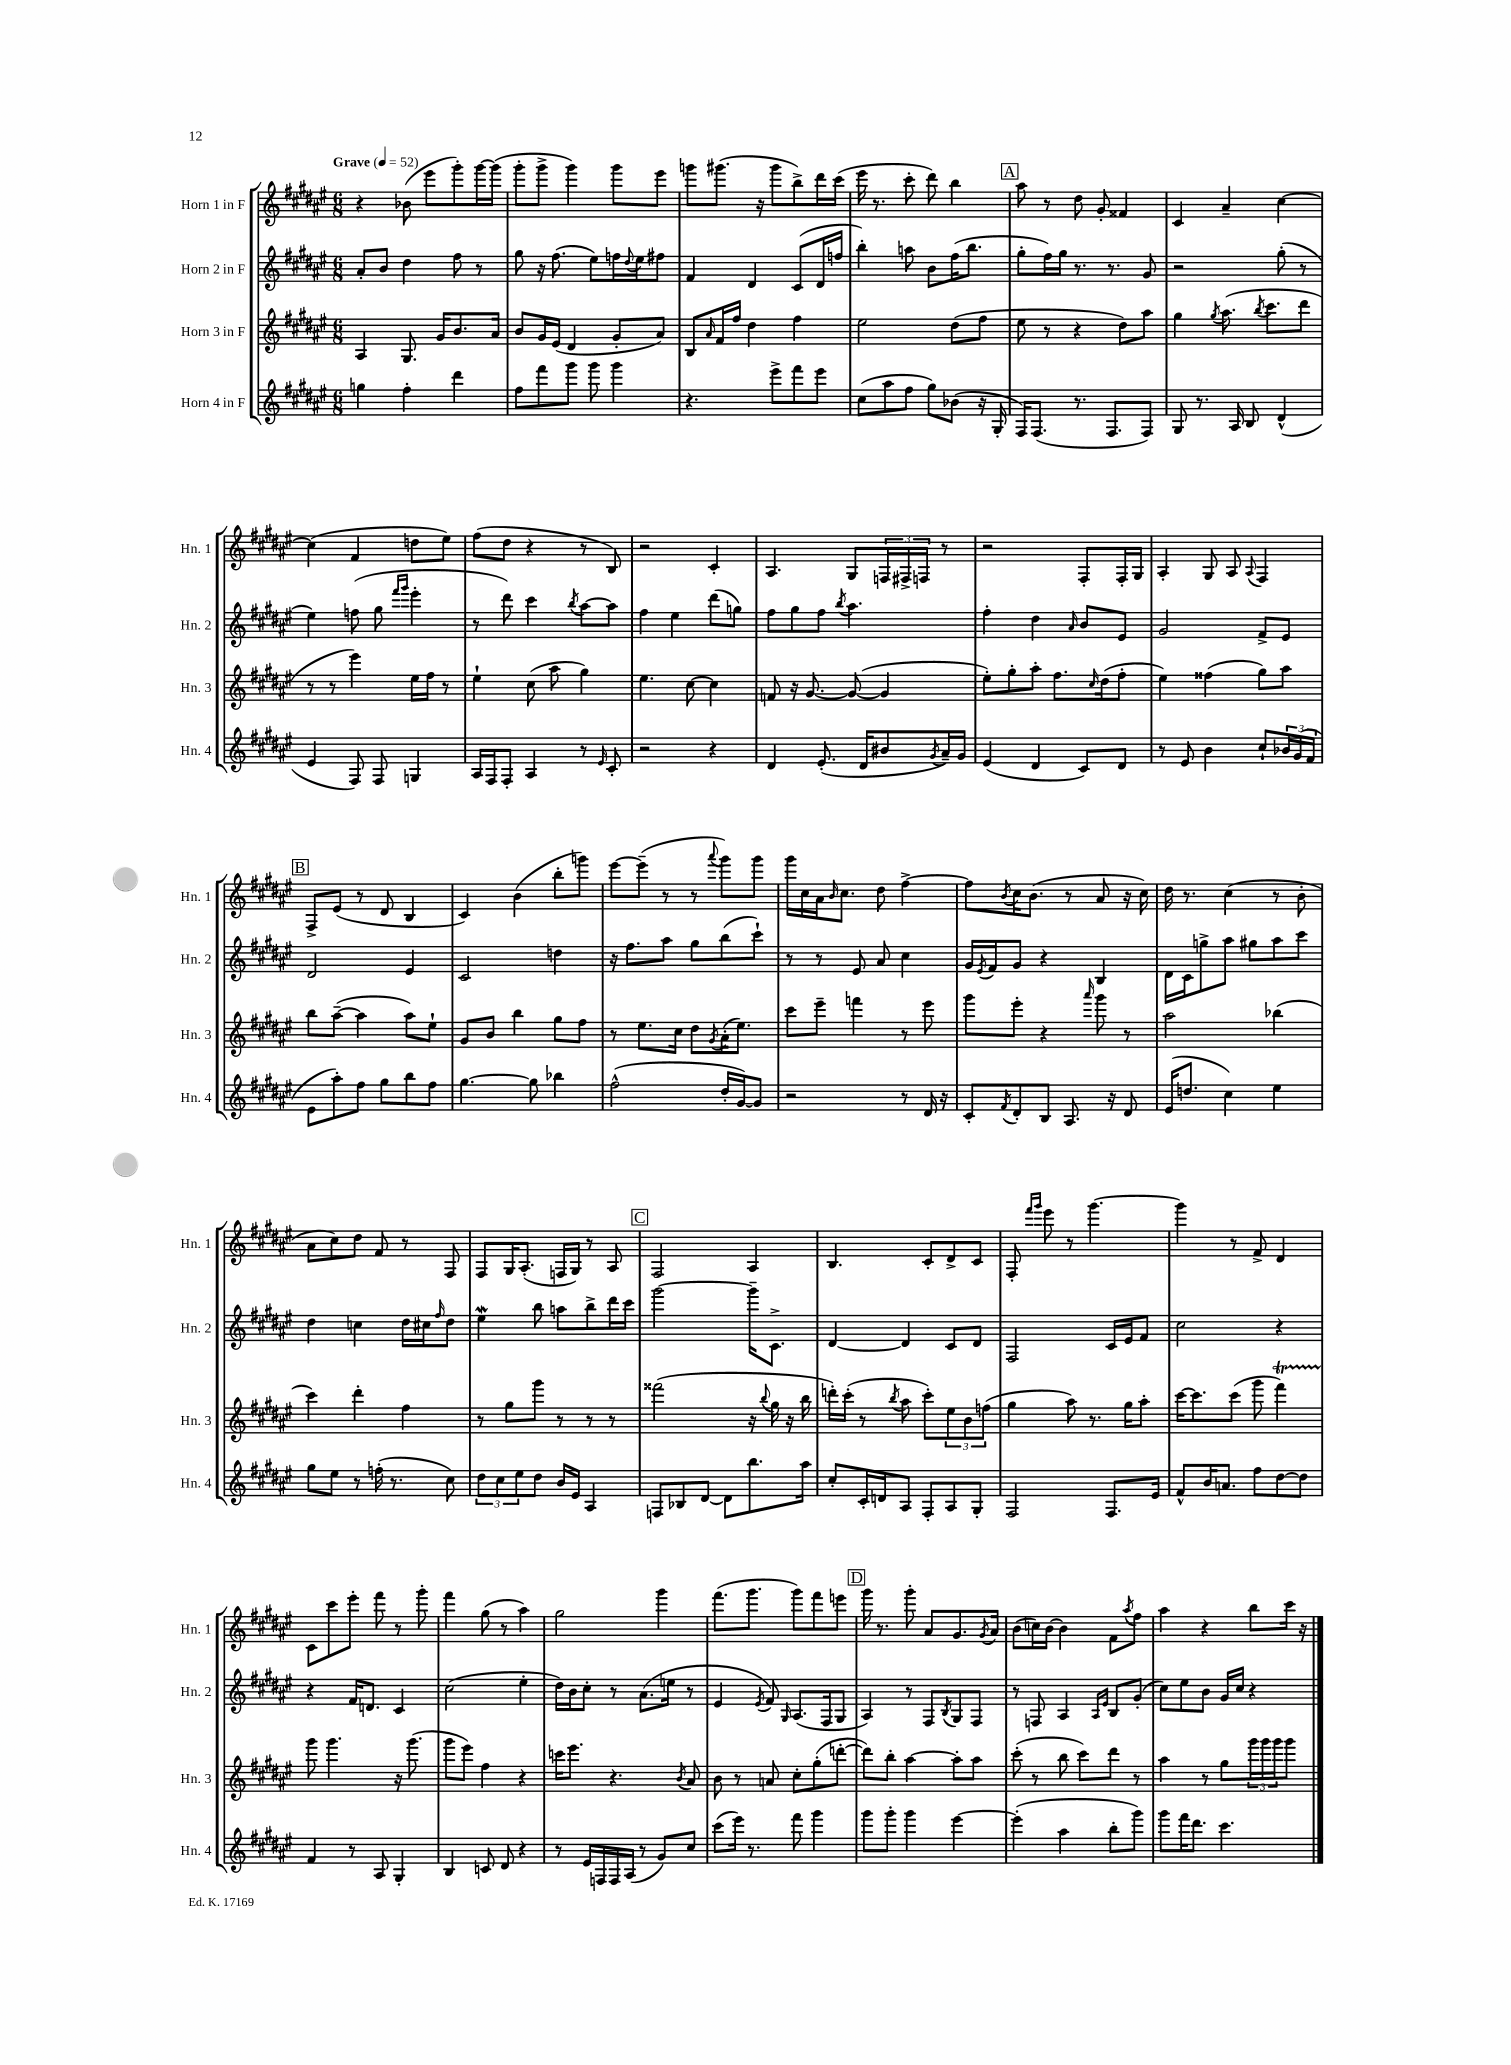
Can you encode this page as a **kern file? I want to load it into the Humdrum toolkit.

**kern	**kern	**kern	**kern
*staff4	*staff3	*staff2	*staff1
*clefG2	*clefG2	*clefG2	*clefG2
*k[f#c#g#d#a#e#]	*k[f#c#g#d#a#e#]	*k[f#c#g#d#a#e#]	*k[f#c#g#d#a#e#]
*M6/8	*M6/8	*M6/8	*M6/8
*MM52	*MM52	*MM52	*MM52
4gg\	4A#/	8a#'/L	4r
.	.	8b/J	.
4ff#'\	8.G#/	4dd#\	(8b-\
.	.	.	8eee#\L
.	16g#/LK	.	.
4ddd#\	8.b/	8ff#\	8ggg#'\)
.	.	8r	[16ggg#\L
.	16a#/Jk	.	(16ggg#\]JJ
=	=	=	=
8ff#\L	8b/L	8gg#\	8ggg#'\L
8fff#\	16g#/L	16r	8ggg#^\J
.	(16e#/JJ	(8.ff#\	.
8ggg#\J	4d#/	.	4ggg#\)
8ggg#\	.	8ee#\L)	.
4ggg#\	8g#'/L	16ff\L	8ggg#\L
.	.	8qqdd#/	.
.	.	16ee#\J	.
.	8a#/J)	8ff#\J	8eee#\J
=	=	=	=
4.r	8B/L	4f#/	8ggg\L
.	16qqa#/	.	.
.	16f#/L	.	(8.ggg#\J
.	16ff#/JJ	.	.
.	4dd#\	4d#/	.
.	.	.	16r
8eee#^\L	.	.	8ggg#\L
8fff#\	4ff#\	(8c#/L	8bb^\)
8eee#\J	.	16d#/L	16ddd#\L
.	.	16ff/JJ	(16ccc#\JJ
=	=	=	=
(8cc#\L	2ee#\	4bb'\)	16eee#\
.	.	.	8.r
8aa#\	.	.	.
8ff#\J	.	8aa\	8ccc#'\
8gg#\L)	.	8b\L	8ddd#\)
(8b-\J	(8dd#\L	(16ff#\K	4bb\
.	.	8.bb\J	.
16r	8ff#\J	.	.
16G#'/	.	.	.
=	=	=	=
16F#/LK)	8ee#\	8gg#'\L	8aa#\
(8.F#/J	.	.	.
.	8r	16ff#\L)	8r
.	.	16gg#\JJ	.
8.r	4r	8.r	8dd#\
.	.	.	8g#'/
8.F#/L	.	8.r	.
.	8dd#\L)	.	4f##/
8F#/J)	8aa#\J	8g#/	.
=	=	=	=
8G#/	4gg#\	2r	4c#/
8.r	.	.	.
.	8qgg#/	.	.
.	(8.aa#\	.	4a#~/
16A#/	.	.	.
8B/	.	.	.
.	8qbb/	.	.
.	8.ccc#\L	.	.
(4d#^^/	.	(8gg#'\	[4cc#\
.	8ddd#\J	8r	.
=	=	=	=
4e#/	8r	4ee#\)	(4cc#\]
.	8r	.	.
8F#/)	4eee#\)	(8ff\	4f#/
8F#/	.	8gg#\	.
.	.	16qqfff#/LL	.
.	.	16qqggg#/JJ	.
4G/	16ee#\LL	4eee#'\	8dd\L
.	16ff#\JJ	.	.
.	8r	.	8ee#\J)
=	=	=	=
16A#/LL	4ee#`\	8r	(8ff#\L
16F#/J	.	.	.
8F#'/J	.	8ddd#\)	8dd#\J
4A#/	(8cc#\	4ccc#\	4r
.	8aa#\	.	.
.	.	8qbb/	.
8r	4gg#\)	[8aa#\L	8r
16qqe#/	.	.	.
8c#'/	.	8aa#\]J	8B/)
=	=	=	=
2r	4.ee#\	4ff#\	2r
.	.	4ee#\	.
.	[8cc#\	.	.
4r	4cc#\]	(8ddd#\L	4c#'/
.	.	8gg\J)	.
=	=	=	=
4d#/	8f/	8ff#\L	4.A#/
.	16r	8gg#\	.
.	[8.g#/	.	.
(8.e#'/	.	8ff#\J	.
.	.	8qbb/	.
.	(8g#/_	4.aa#\	8G#/L
16d#/LK	.	.	.
8b#/	4g#/]	.	24F/L
.	.	.	24F#^/
.	.	.	24F/JJ
8qg#/	.	.	.
16a#~/L)	.	.	8r
16g#/JJ	.	.	.
=	=	=	=
(4e#/	8ee#'\L)	4ff#'\	2r
.	8gg#'\	.	.
4d#/	8aa#'\J	4dd#\	.
.	8.ff#\L	.	.
.	.	16qqa#/	.
8c#/L)	.	8b/L	8F#'/L
.	16qqcc#/	.	.
.	(16dd#\k	.	.
8d#/J	8ff#'\J	8e#/J	16F#'/L
.	.	.	16G#/JJ
=	=	=	=
8r	4ee#\)	2g#/	4A#'/
8e#/	.	.	.
4b\	(4ff##\	.	8G#/
.	.	.	8A#/
.	.	.	8qqA#/
8cc#`/L	8gg#\L)	8f#^/L	4F#/
24b-/L	8aa#\J	8e#/J	.
(24g#/	.	.	.
24f#/JJ	.	.	.
=	=	=	=
8e#\L	8bb\L	2d#/	8F#^/L
8aa#'\)	([8aa#~\J	.	(8e#/J
8ff#\J	4aa#\]	.	8r
8gg#\L	.	.	8d#/
8bb\	8aa#\L)	4e#/	4B/
8ff#\J	8ee#`\J	.	.
=	=	=	=
[4.gg#\	8g#/L	2c#/	4c#/)
.	8b/J	.	.
.	4bb\	.	(4b\
8gg#\]	.	.	.
4bb-\	8gg#\L	4dd\	8bb'\L
.	8ff#\J	.	8ggg\J)
=	=	=	=
(2ff#^^\	8r	16r	[8eee#\L
.	.	8.ff#\L	.
.	8.ee#\L	.	(8eee#~\]J
.	.	8aa#\J	8r
.	16cc#\Jk	.	.
.	8dd#\L	8gg#\L	8r
.	8qg#/	.	8qqaaa#/
16dd#'/LL	(16a#'\K	(8bb\	8ggg#\L)
[16g#/J)	8.ee#\J)	.	.
8g#/]J	.	8ccc#`\J)	8ggg#\J
=	=	=	=
2r	8ccc#\L	8r	16ggg#\LL
.	.	.	16cc#\
.	8eee#~\J	8r	16a#\J
.	.	.	16qqb/
.	.	.	8.cc#\J
.	4fff\	8e#/	.
.	.	8a#/	8dd#\
8r	8r	4cc#\	[4ff#^\
16d#/	8eee#\	.	.
16r	.	.	.
=	=	=	=
8c#'/L	8ggg#\L	16g#/LL	8ff#\]L
.	.	8qe#/	.
.	.	16f#/J	.
8qf#/	.	.	8qb/
8d#'/	8eee#'\J	8g#/J	16cc#\K
.	.	.	(8.b\J
8B/J	4r	4r	.
8.A#/	.	.	8r
.	16qqaaa#/	.	.
.	8ggg#\	4B/	8a#/
16r	.	.	.
8d#/	8r	.	16r
.	.	.	16cc#\)
=	=	=	=
(16e#/LK	2aa#\	16d#\LL	16dd#\
8.dd/J	.	16c#\J	8.r
.	.	8gg^\	.
4cc#\)	.	8aa#\J	(4cc#\
.	.	8gg#\L	.
4ee#\	(4bb-\	8aa#\	8r
.	.	8ccc#\J	8b'\
=	=	=	=
8gg#\L	4ccc#\)	4dd#\	8a#\L
8ee#\J	.	.	8cc#\)
8r	4ddd#'\	4cc\	8dd#\J
(16ff'\	.	.	8f#/
8.r	.	.	.
.	4ff#\	16dd#\LL	8r
.	.	16cc#\J	.
.	.	16qqff#/	.
8cc#\)	.	8dd#\J	8F#/
=	=	=	=
12dd#\L	8r	4ee#\	8F#/L
12cc#\	.	.	.
.	8gg#\L	.	16G#/K
12ee#\	.	.	.
.	.	.	(8.A#'/J
8dd#\J	8ggg#\J	8bb\	.
16b/LL	8r	8aa\L	16F/LL
16e#/JJ	.	.	16G#/JJ)
4A#/	8r	8bb^\	8r
.	8r	16ddd#\L	8A#/
.	.	16ccc#\JJ	.
=	=	=	=
8F/L	(2fff##\	[2ggg#\	2F#/
8B-/	.	.	.
[8d#/J	.	.	.
8d#\]L	.	.	.
8.bb\	16r	16ggg#~\]LK	4A#/
.	8qqbb/	.	.
.	16gg#\	8.c#^\J	.
.	16r	.	.
16aa#\Jk	16bb\	.	.
=	=	=	=
8cc#'/L	16ddd'\LL)	[4d#/	4.B/
.	(16ccc#'\JJ	.	.
16c#'/L	8r	.	.
16d/J	.	.	.
.	8qbb/	.	.
8A#/J	8aa#\	4d#/]	.
8F#'/L	8ccc#'\L)	.	8c#'/L
8A#/	12ee#\	8c#/L	8d#^/
.	12b\	.	.
8G#'/J	.	8d#/J	8c#/J
.	(12ff\J	.	.
=	=	=	=
2F#/	4gg#\	2F#/	8F#'/
.	.	.	16qqfff#/LL
.	.	.	16qqggg#/JJ
.	.	.	8eee#\
.	8aa#\)	.	8r
.	8.r	.	[4.ggg#\
8.F#/L	.	16c#/LL	.
.	16gg#\LK	16e#/J	.
.	8aa#'\J	8f#/J	.
16e#/Jk	.	.	.
=	=	=	=
8f#^^/L	[16ccc#\LK	2cc#\	4ggg#\]
.	8.ccc#\]	.	.
16b/K	.	.	.
8.a/J	.	.	.
.	(8ccc#\J	.	8r
8ff#\L	8ggg#\	.	8f#^/
[8dd#\	4fff#\)	4r	4d#/
8dd#\]J	.	.	.
=	=	=	=
4f#/	8ggg#\	4r	8c#\L
.	4.ggg#\	.	8ccc#\
8r	.	16f#/LK	8eee#'\J
.	.	8.d/J	.
8A#/	.	.	8fff#\
4G#'/	16r	4c#/	8r
.	(8.ggg#\	.	.
.	.	.	8ggg#'\
=	=	=	=
4B/	8ggg#\L	(2cc#\	4fff#\
.	8eee#\J)	.	.
8c/	4ff#\	.	(8gg#\
8d#/	.	.	8r
4r	4r	4ee#'\	4aa#\)
=	=	=	=
8r	16ccc\LK	16dd#\LL)	2gg#\
.	8.eee#\J	16b\J	.
16e#/LL	.	8cc#'\J	.
16F/	.	.	.
16F/	4.r	8r	.
(16A#/JJ	.	.	.
8r	.	(8.a#\L	.
8g#/L)	.	.	4ggg#\
.	.	16ee\Jk	.
.	8qb/	.	.
8cc#/J	8a#/	8r	.
=	=	=	=
(8ccc#\L	8b\	4e#/	(8.fff#\L
16eee#\Jk)	8r	.	.
8.r	.	.	8.ggg#\J
.	.	8qe#/	.
.	8a/	8f#/)	.
.	.	16qqG#/	.
8fff#\	8cc#'\L	(8.A#/L	8ggg#\L)
4ggg#\	(8gg#'\	.	8fff#\
.	.	16F#/k	.
.	[8ddd'\J	8G#/J	8eee\J
=	=	=	=
8ggg#\L	8ddd\]L)	4A#/)	16ggg#\
.	.	.	8.r
8ggg#'\J	8bb'\J	.	.
4ggg#\	[4aa#\	8r	8ggg#'\
.	.	8F#/L	8a#/L
.	.	8qB/	.
[4eee#\	8aa#'\]L	8G#/	8.g#/
.	8aa#\J	8F#/J	.
.	.	.	8qg#/
.	.	.	16a#/Jk
=	=	=	=
(4eee#'\]	(8ccc#'\	8r	(8b\L
.	8r	8F/	16cc\L)
.	.	.	[16b\JJ
4aa#\	8bb\	4A#/	4b\]
.	8ccc#\L)	.	.
.	.	16qqA#/LL	.
.	.	16qqe#/JJ	.
8bb'\L	8ddd#\J	8B/L	8f#\L
.	.	.	8qaa#/
8ggg#\J)	8r	(8g#'/J	8ff#\J
=	=	=	=
8ggg#\L	4aa#\	8cc#\L)	4aa#\
16fff#\K	.	8ee#\	.
8.ddd#\J	.	.	.
.	8r	8b\J	4r
4.ccc#\	8gg#\L	16g#/LL	.
.	.	16cc#/JJ	.
.	24ggg#\L	4r	8bb\L
.	24ggg#\	.	.
.	24ggg#\J	.	.
.	8ggg#\J	.	16ccc#\Jk
.	.	.	16r
==	==	==	==
*-	*-	*-	*-
